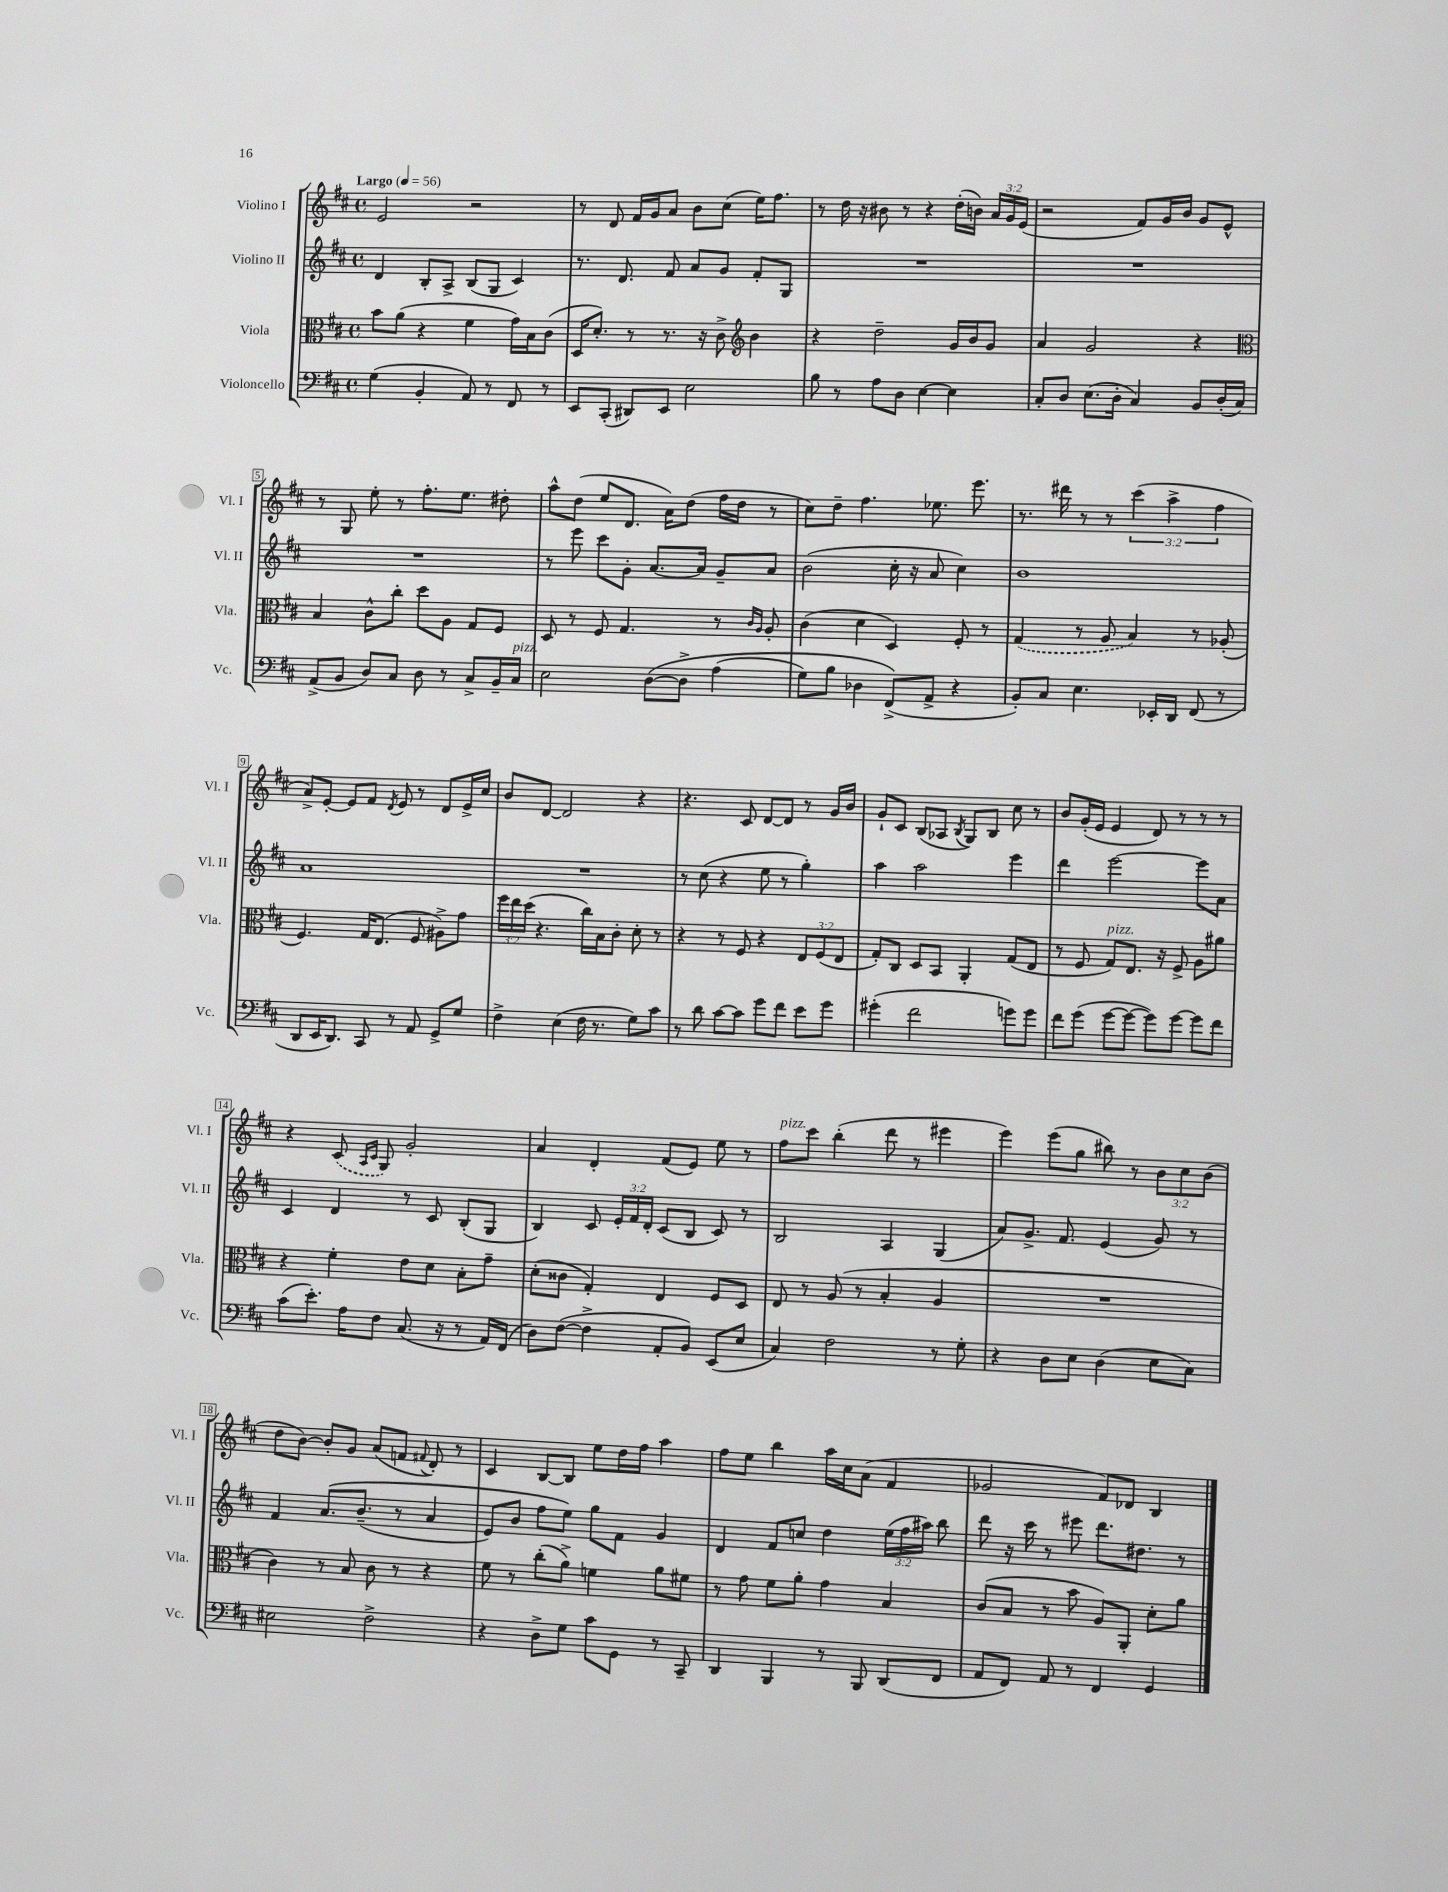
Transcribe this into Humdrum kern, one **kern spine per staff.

**kern	**kern	**kern	**kern
*part4	*part3	*part2	*part1
*staff4	*staff3	*staff2	*staff1
*I"Violoncello	*I"Viola	*I"Violino II	*I"Violino I
*I'Vc.	*I'Vla.	*I'Vl. II	*I'Vl. I
*clefF4	*clefC3	*clefG2	*clefG2
*k[f#c#]	*k[f#c#]	*k[f#c#]	*k[f#c#]
*M4/4	*M4/4	*M4/4	*M4/4
*met(c)	*met(c)	*met(c)	*met(c)
*MM56	*MM56	*MM56	*MM56
=1	=1	=1	=1
!	!	!	!LO:TX:a:B:t=Largo
(4G\	8b\L	4d/	2e/
.	(8a\J	.	.
4BB'/	4r	8B'/L	.
.	.	8A^/J	.
8AA/)	4f#\	(8B/L	2r
8r	.	8G/J	.
8FF#/	16g\LL)	4c#/)	.
.	16B\J	.	.
8r	(8c#\J	.	.
=2	=2	=2	=2
8EE/L	16D/KL	8.r	8r
.	8.d'/J)	.	.
(8CC#'/J	.	.	8d/
.	.	8.d/	.
8DD#X/L)	8r	.	16f#/LL
.	.	.	16g/J
8EE/J	8.r	8f#/	8a/J
2E\	.	8a/L	8b\L
.	16r	.	.
.	8c#^\	8g/J	(8cc#\J
*	*clefG2	*	*
.	4b\	8f#'/L	16ee\KL)
.	.	.	8.ff#\J
.	.	8G/J	.
=3	=3	=3	=3
8B\	4r	1r	8r
8r	.	.	16dd\
.	.	.	16r
8A\L	2dd~\	.	8b#X\
8D\J	.	.	8r
[4E\	.	.	4r
4E\]	16g/LL	.	(16dd'\LL
.	16b/J	.	16bn\JJ)
.	8g/J	.	24a/LL
.	.	.	24g/
.	.	.	(24e/JJ
=4	=4	=4	=4
8C#'/L	4a/	1r	2r
8D/J	.	.	.
(8.E\L	2g/	.	.
16D'\Jk	.	.	.
4C#/)	.	.	8f#/L)
.	.	.	16g/L
.	.	.	16b/JJ
8BB/L	4r	.	8g/L
(16D'/L	.	.	8e^^/J
16C#/JJ)	.	.	.
!!LO:LB:g=z
=5	=5	=5	=5
*	*clefC3	*	*
(8AA^/L	4B/	1r	8r
8BB/J	.	.	8G/
8D/L)	8c#^^\L	.	8ee'\
8C#/J	8cc#'\J	.	8r
8D\	8dd\L	.	8.ff#'\L
8r	8A\J	.	.
.	.	.	8.ee\J
8C#^/L	8G/L	.	.
16BB~/L	8F#/J	.	8dd#X'\
!LO:TX:a:i:t=pizz.	!	!	!
16C#/JJ	.	.	.
=6	=6	=6	=6
2E\	8D/	8r	8aa^^\L
.	8r	8eee\	(8dd\J
.	8F#/	8ccc#\L	8ee/L
.	4.G/	8g'\J	8.d/J
([8D\L	.	[8.a/L	.
.	.	.	16a\KL)
8D^\J]	.	.	(8dd\J
.	.	16a/Jk]	.
(4A\	8r	8g~/L	16ff#\LL
.	.	.	16dd\JJ
.	16qqc#/LL	.	.
.	16qqA/JJ	.	.
.	8A'/	8a/J	8r
=7	=7	=7	=7
8G\L)	(4c#\	(2b\	8cc#\L)
8B\J	.	.	8dd~\J
4D-X\	4d\	.	4.ff#\
(8FF#^/L)	4D/)	16cc#'\	.
.	.	16r	.
8AA^/J	.	8a/	8.ee-X\
4r	8F#'/	4cc#\)	.
.	.	.	8.eee\
.	8r	.	.
=8	=8	=8	=8
8BB'/L)	(4G/	1b	8.r
8C#/J	.	.	.
.	.	.	16ddd#X\
4.E\	8r	.	8r
.	8A/	.	8r
.	4B/)	.	(6ccc#\
16EE-X'/LL	.	.	.
.	.	.	6aa^\
16DD/JJ	.	.	.
(8FF#/	8r	.	.
.	.	.	6ff#\
8r	(8A-X'/	.	.
!!LO:LB:g=z
=9	=9	=9	=9
8DD/L	4.F#/)	1a	8a^/L)
16EE/K	.	.	[8e'/J
8.DD/J)	.	.	.
.	.	.	8e/L]
8CC#/	16G/KL	.	8f#/J
.	(8.E/J	.	.
.	.	.	8qd/
8r	.	.	8e/
8AA/	8F#/	.	8r
8GG^/L	8A#X^\L)	.	8d/L
8G/J	8g\J	.	16e^/L
.	.	.	16cc#/JJ
=10	=10	=10	=10
4F#^\	24ff#\LL	1r	8b/L
.	24ee\	.	.
.	(24dd\JJ	.	.
.	4.r	.	[8d/J
(4E\	.	.	2d/]
16F#\	16cc#\LL)	.	.
8.r	16B\J	.	.
.	8c#'\J	.	.
8G\L)	8d'\	.	4r
8c#\J	8r	.	.
=11	=11	=11	=11
8r	4r	8r	4.r
8d\	.	(8cc#\	.
[8c#\L	8r	4r	.
8c#\J]	8F#/	.	8c#/
8g\L	4r	8ee\	[8d/L
8f#\J	.	8r	8d/J]
8e\L	12E/L	4gg'\)	8r
.	(12F#/	.	.
8g\J	.	.	16g/LL
.	12E/J	.	.
.	.	.	16b/JJ
=12	=12	=12	=12
(4g#X'\	8G'/L)	4aa\	8g`/L
.	8C#/J	.	8c#/J
2f#\	8D/L	2aa\	(8B/L
.	8BB/J	.	8A-X/J
.	.	.	8qB/
.	4AA'/	.	8G/L)
.	.	.	8B/J
8gn\L)	(8G/L	4eee\	8cc#\
8g\J	8E/J	.	8r
=13	=13	=13	=13
8f#\L	8r	4ddd\	8b/L
(8g\J	8F#/	.	(16g'/L
.	.	.	16e/JJ
!	!LO:TX:a:i:t=pizz.	!	!
[8g\L	8G/L)	[2eee\	4e/
8g\J_	8.E/J	.	.
8g\L])	.	.	8d/)
.	16r	.	.
[8g\J	8F#^/	.	8r
8g\L]	8A\L	8eee\L]	8r
8f#\J	8a#X\J	8a\J	8r
!!LO:LB:g=z
=14	=14	=14	=14
(8c#\L	4r	4c#/	4r
8.e'\J)	.	.	.
.	4f#'\	4d/	(8c#/
16A\KL	.	.	.
.	.	.	16qqA/LL
.	.	.	16qqc#/JJ
8F#\J	.	.	8G/)
(8.C#/	8e\L	8r	2g'/
.	8d\J	8c#/	.
16r	.	.	.
8r	8B'\L	(8B'/L	.
16AA/LL)	8g~\J	8G/J	.
(16FF#/JJ	.	.	.
=15	=15	=15	=15
8D\L)	(8d'\L	4B/)	4a/
([8F#\J	8c##X\J	.	.
4F#^\]	4G'/)	8c#/	4d'/
.	.	24e'/LL	.
.	.	24f#/	.
.	.	24d'/JJ	.
8AA'/L	4E/	(8c#/L	(8f#/L
8BB/J)	.	8B/J	8e/J)
(8EE/L	8F#/L	8c#/)	8ee\
8E/J	8D/J	8r	8r
=16	=16	=16	=16
!	!	!	!LO:TX:a:i:t=pizz.
4C#/)	8E/	2B/	8ff#\L
.	8r	.	8ccc#\J
2F#\	(8A/	.	(4bb'\
.	8r	.	.
.	4B'/	4A/	8ddd\
.	.	.	8r
8r	4A/	(4G/	4eee#X\
8G'\	.	.	.
=17	=17	=17	=17
4r	1r	8a/L)	4eee\)
.	.	8.g^/J	.
8D\L	.	.	(8eee\L
.	.	8.f#/	.
8E\J	.	.	8gg\J
(4D\	.	(4e/	8bb#X\)
.	.	.	8r
8E\L	.	8g/)	12b\L
.	.	.	12cc#\
8C#\J)	.	8r	.
.	.	.	(12b\J
!!LO:LB:g=z
=18	=18	=18	=18
2E#X\	4c#\)	4f#/	8dd\L
.	.	.	[8b\J)
.	8r	(8.a/L	8b'/L]
.	8B/	.	8g/J
.	.	(8.b~/J	.
2F#^\	8c#\	.	(8a/L
.	8r	8r	8fn/J
.	.	.	8qqf#X/
.	4r	4a/	8d'/)
.	.	.	8r
=19	=19	=19	=19
4r	8f#\	8e/L)	4c#/
.	8r	8b/J	.
8D^\L	(8cc#'\L	8ff#\L	[8B/L
8G\J	8a^\J)	8ee\J)	8B/J]
8c#\L	4fn\	8gg\L	8ee\L
8GG\J	.	8f#\J	16dd\L
.	.	.	16ff#\JJ
8r	8a\L	4g/	4aa\
8CC#~/	8f#X\J	.	.
=20	=20	=20	=20
4DD/	8r	4d/	8ff#\L
.	8g\	.	8ee\J
4BBB/	8f#\L	8f#/L	4bb\
.	8a'\J	8ccn/J	.
8r	4g\	4dd\	16aa\LL
.	.	.	16cc#\J
8BBB/	.	.	(8a\J
(8DD/L	4B/	(24ee\LL	4f#/
.	.	24ff#\	.
.	.	24aa#X\JJ)	.
8FF#/J	.	8bb\	.
=21	=21	=21	=21
8AA/L	(8c#/L	8ddd\	2g-X/
8FF#/J)	8B/J	16r	.
.	.	16ccc#\	.
8AA/	8r	8r	.
8r	8b\	8eee#X\	.
4FF#/	8A/L)	8.ddd\L	8f#/L)
.	8AA'/J	.	8d-X/J
.	.	8.dd#X\J	.
4GG/	8d'\L	.	4B/
.	8a\J	8r	.
==	==	==	==
*-	*-	*-	*-
